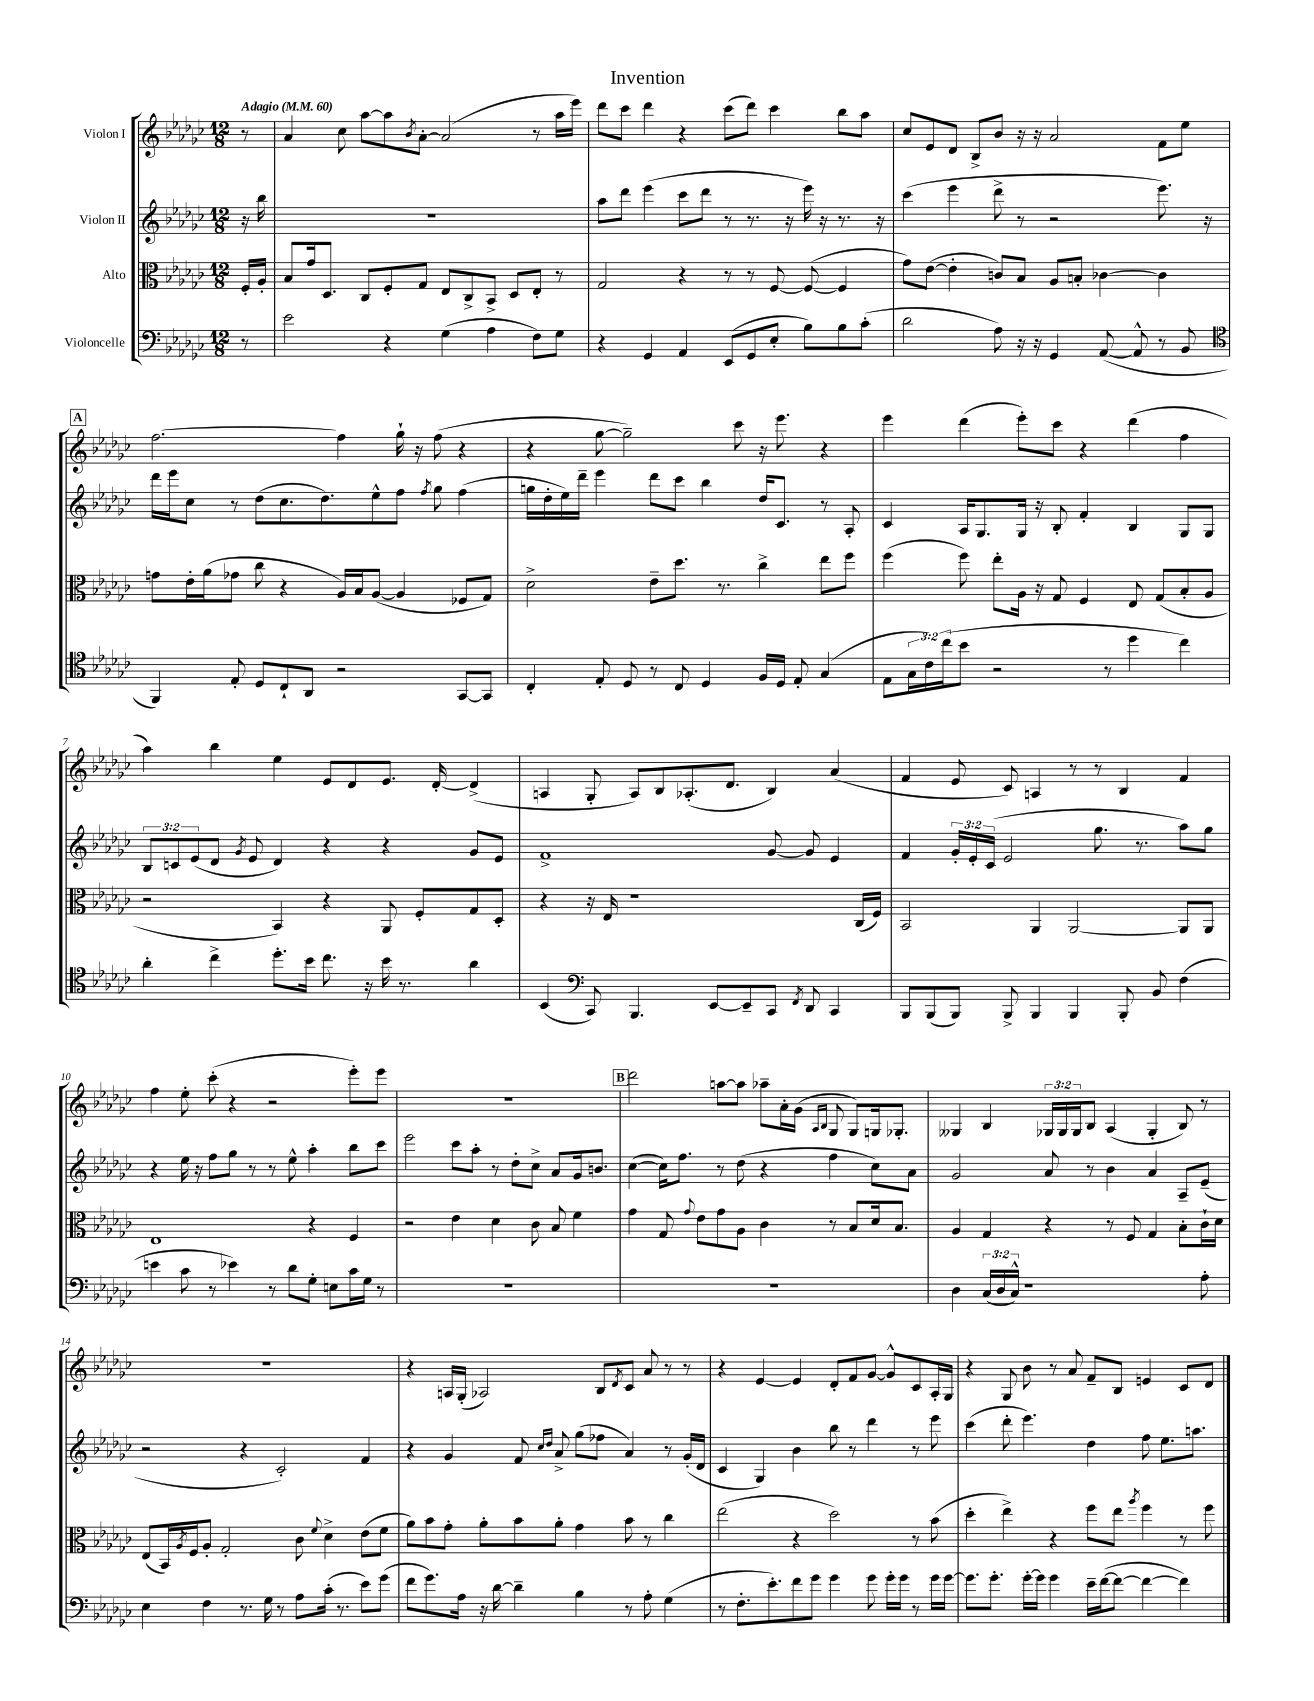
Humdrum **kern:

**kern	**kern	**kern	**kern
*part4	*part3	*part2	*part1
*staff4	*staff3	*staff2	*staff1
*I"Violoncelle	*I"Alto	*I"Violon II	*I"Violon I
*clefF4	*clefC3	*clefG2	*clefG2
*k[b-e-a-d-g-c-]	*k[b-e-a-d-g-c-]	*k[b-e-a-d-g-c-]	*k[b-e-a-d-g-c-]
*M12/8	*M12/8	*M12/8	*M12/8
*MM60	*MM60	*MM60	*MM60
=	=	=	=
!	!	!	!LO:TX:a:B:t=Adagio
8r	16F'/LL	16r	8r
.	16A-'/JJ	16bb-\	.
=1	=1	=1	=1
2e-\	8B-/L	1.r	4a-/
.	16g-/k	.	.
.	8.D-/J	.	.
.	.	.	8cc-\
.	8C-/L	.	[8aa-\L
4r	8F'/	.	8aa-\]
.	.	.	8qb-/
.	8G-/J	.	[8a-'\J
(4G-\	8E-/L	.	(2a-/]
.	8C-^/	.	.
4A-\	8BB-^/J	.	.
.	8D-/L	.	.
8F\L)	8E-'/J	.	8r
8G-\J	8r	.	16aa-\LL
.	.	.	16eee-\JJ)
=2	=2	=2	=2
4r	2G-/	8aa-\L	8ddd-\L
.	.	8ddd-\J	8ccc-\J
4GG-/	.	(4eee-\	4ddd-\
4AA-/	4r	8ccc-\L	4r
.	.	8ddd-\J	.
(8EE-/L	8r	8r	(8ccc-\L
8GG-/	8r	8.r	8ddd-\J)
8E-'/J	[8F/	.	4ccc-\
.	.	16r	.
8B-\L)	(8F/_	16eee-\)	.
.	.	16r	.
8B-\	4F/]	8.r	8bb-\L
(8c-'\J	.	.	8aa-\J
.	.	16r	.
=3	=3	=3	=3
2d-\	8g-\L)	(4ccc-\	8cc-/L
.	([8e-\J	.	8e-/
.	4e-'\]	4eee-\	8d-/J
.	.	.	8B-^/L
8A-\)	8cn/L)	8ddd-^\	8b-/J
16r	8B-/J	8r	16r
16r	.	.	16r
4GG-/	8A-/L	2r	2a-/
.	8Bn'/J	.	.
([8AA-/	[4c-X\	.	.
8AA-^^/]	.	.	.
8r	4c-\]	8.eee-\)	8f\L
8BB-/	.	.	8ee-\J
.	.	16r	.
!!LO:LB:g=z
!!LO:REH:place=s1:t=A
=4	=4	=4	=4
*clefC4	*	*	*
4FF/)	8gn\L	16ddd-\LL	[2.ff\
.	.	16eee-\J	.
.	16e-'\L	8cc-\J	.
.	(16a-\J	.	.
8E-'/	8g-X\J	8r	.
8D-/L	8cc-\	(8dd-\L	.
8C-`/	4r	8.cc-\	.
8AA-/J	.	.	.
.	.	8.dd-\)	.
2r	16A-/LL)	.	4ff\]
.	16B-/J	.	.
.	([8A-/J	8ee-^^\	.
.	4A-/]	8ff\J	16gg-`\
.	.	.	16r
.	.	8qff/	.
.	.	8gg-\	(8ff\
[8GG-/L	8F-X/L	(4ff\	4r
8GG-/J]	8G-/J)	.	.
=5	=5	=5	=5
4C-'/	2d-^\	16ggn\LL	4r
.	.	16dd-'\	.
.	.	16ee-\)	.
.	.	16ddd-~\JJ	.
8E-'/	.	4eee-\	[8gg-\
8D-/	.	.	2gg-~\])
8r	8e-~\L	8ddd-\L	.
8C-/	8.dd-\J	8ccc-\J	.
4D-/	.	4bb-\	.
.	8.r	.	.
.	.	.	8ccc-\
16F/LL	4cc-^\	16dd-/KL	16r
16D-/JJ	.	8.c-/J	8.eee-\
8E-'/	.	.	.
(4G-/	8ee-\L	8r	4r
.	8ff\J	8A-'/	.
=6	=6	=6	=6
8E-\L	(4ff\	4c-/	4eee-\
24G-\L	.	.	.
24c-\)	.	.	.
(24cc-\J	.	.	.
8b-\J	8ff\)	16A-/KL	(4ddd-\
.	.	8.G-/	.
2r	8ee-'\L	.	.
.	16A-\Jk	16G-/Jk	8eee-'\L)
.	16r	16r	.
.	8G-/	8B-'/	8ccc-\J
.	4F/	4f'/	4r
8r	.	.	.
4dd-\	8E-/	4B-/	(4ddd-\
.	(8G-/L	.	.
4cc-\)	8B-'/	8G-/L	4ff\
.	8A-/J	8G-/J	.
!!LO:LB:g=z
=7	=7	=7	=7
4a-'\	2r	12B-/L	4aa-\)
.	.	12cn/	.
.	.	(12e-/	.
4cc-^\	.	8d-/J	4bb-\
.	.	8qg-/	.
.	.	8e-/	.
8.dd-'\L	4BB-/)	4d-/)	4ee-\
16b-\Jk	.	.	.
8.cc-\	4r	4r	8e-/L
.	.	.	8d-/
16r	.	.	.
16b-\	8AA-/	4r	8.e-/J
8.r	.	.	.
.	8F'/L	.	.
.	.	.	[16d-'/
4a-\	8G-/	8g-/L	(4d-^/]
.	8D-'/J	8e-/J	.
=8	=8	=8	=8
(4BB-/	4r	1f^	4An/
*clefF4	*	*	*
8CC-/)	16r	.	8G-'/
.	16E-/	.	.
4.BBB-/	1r	.	8A/L)
.	.	.	8B-/
.	.	.	(8.A-X'/
[8EE-/L	.	.	.
.	.	.	8.d-/J
8EE-~/]	.	.	.
8CC-/J	.	[8g-/	4B-/)
8qFF/	.	.	.
8DD-/	.	8g-/]	.
4CC-/	.	4e-/	(4a-/
.	(16C-/LL	.	.
.	16F/JJ)	.	.
=9	=9	=9	=9
8BBB-/L	2BB-/	4f/	4f/
(8BBB-/	.	.	.
8BBB-/J)	.	24g-'/LL	8e-/
.	.	24e-'/	.
.	.	(24c-/JJ	.
8BBB-^/	.	2e-/	8c-/)
4BBB-/	4AA-/	.	4An/
4BBB-/	[2AA-/	.	8r
.	.	8.gg-\	8r
8BBB-'/	.	.	4B-/
.	.	8.r	.
8BB-/	.	.	.
(4F\	8AA-/L]	8aa-\L)	4f/
.	8AA-/J	8gg-\J	.
!!LO:LB:g=z
=10	=10	=10	=10
4en\	1E-	4r	4ff\
8c-\	.	16ee-\	8ee-'\
.	.	16r	.
8r	.	8ff\L	(8ccc-'\
4e-X\)	.	8gg-\J	4r
.	.	8r	.
8r	.	8r	2r
8d-\L	.	8ee-^^\	.
8G-'\J	4r	4aa-'\	.
8En\L	.	.	.
16c-\L	4F/	8bb-\L	8eee-'\L)
16G-\JJ	.	.	.
8r	.	8ccc-\J	8eee-\J
=11	=11	=11	=11
1.r	2r	2eee-\	1.r
.	4e-\	8ccc-\L	.
.	.	8aa-'\J	.
.	4d-\	8r	.
.	.	8dd-'\L	.
.	8c-\	8cc-^\J	.
.	8B-/	8a-/L	.
.	4f\	16g-/k	.
.	.	8.bn/J	.
!!LO:REH:place=s1:t=B
=12	=12	=12	=12
1.r	4g-\	([4cc-\	2ddd-\
.	8G-/	16cc-\KL])	.
.	.	8.ff\J	.
.	8qqg-/	.	.
.	8e-\L	.	.
.	8g-\	8r	[8aan\L
.	8A-\J	(8dd-\	8aa\J]
.	4c-\	4r	8aa-X~\L
.	.	.	16a-'\L
.	.	.	(16g-\JJ
.	.	.	16qqA-/LL
.	.	.	16qqB-/JJ
.	8r	4ff\	8G-/
.	8B-/L	.	8G-/L)
.	16d-/k	8cc-\L)	16Gn/k
.	8.B-/J	.	8.G-X'/J
.	.	8a-\J	.
=13	=13	=13	=13
4D-\	4A-/	2g-/	4G--X/
(24C-/LL	4G-/	.	4B-/
24D-/	.	.	.
24C-^^/JJ)	.	.	.
1r	.	.	.
.	4r	8a-/	24G-X/LL
.	.	.	24G-/
.	.	.	24G-/J
.	.	8r	8B-/J
.	8r	4b-\	(4A-/
.	8F/	.	.
.	4G-/	4a-/	4G-'/
.	8B-'\L	8A-~/L	8B-/)
8A-'\	16c-`\L	(8e-~/J	8r
.	16d-\JJ	.	.
!!LO:LB:g=z
=14	=14	=14	=14
4E-\	(8E-/L	2r	1.r
.	16BB-/L)	.	.
.	8qA-/	.	.
.	16F/J	.	.
4F\	8A-'/J	.	.
.	2G-'/	.	.
8.r	.	4r	.
16G-\	.	.	.
8r	.	2c-'/)	.
8A-\L	8c-\	.	.
.	8qqf/	.	.
(16c-'\Jk	4d-^\	.	.
8.r	.	.	.
8e-\L)	(8e-\L	4f/	.
(8g-\J	8f\J	.	.
=15	=15	=15	=15
8f\L	8a-\L)	4r	4r
8.g-\)	8b-\	.	.
.	8g-'\J	4g-/	16An/LL
16A-\Jk	.	.	(16G-'/JJ
16r	8a-'\L	.	2A-X/)
[16d-\	.	.	.
4d-~\]	8b-\	8f/	.
.	.	16qqcc-/LL	.
.	.	16qqdd-/JJ	.
.	8a-'\J	8a-^/	.
4B-\	4g-\	(8gg-\L	.
.	.	8ff-X\J	8B-/L
.	.	.	8qd-/
8r	8b-\	4a-/)	8c-/J
8A-'\	8r	.	8a-/
(4G-\	4cc-\	8r	8r
.	.	(16g-'/LL	8r
.	.	16d-/JJ	.
=16	=16	=16	=16
8r	(2ee-\	4c-/	4r
8.F'\L	.	.	.
.	.	4G-/)	[4e-/
8.e-'\)	.	.	.
8f\	4r	4b-\	4e-/]
8g-\J	.	.	.
4g-\	2dd-\)	8bb-\	8d-'/L
.	.	8r	8f/
8g-\	.	4ddd-\	[8g-/J
16g-'\LL	.	.	8g-^^/L]
16g-\JJ	.	.	.
8r	8r	8r	8c-/
16g-\LL	(8b-\	8eee-\	16A-'/L
[16g-\JJ	.	.	16G-/JJ
=17	=17	=17	=17
8.g-\L]	4dd-'\	(4ccc-\	4r
8.g-'\J	.	.	.
.	4ee-^\)	8ddd-'\	8G-/
[16g-'\LL	.	4.eee-\)	8b-\
16g-\JJ]	.	.	.
4g-\	4r	.	8r
.	.	.	8a-/
16e-~\LL	8ff\L	4dd-\	8f~/L
([16f\J	.	.	.
8f\J_	8ee-\J	.	8B-/J
.	8qaa-/	.	.
4f\_	4ff\	8ff\	4en/
.	.	8.ee-\L	.
4f\])	8r	.	8c-/L
.	.	8.aan\J	.
.	8ff\	.	8d-/J
==	==	==	==
*-	*-	*-	*-
